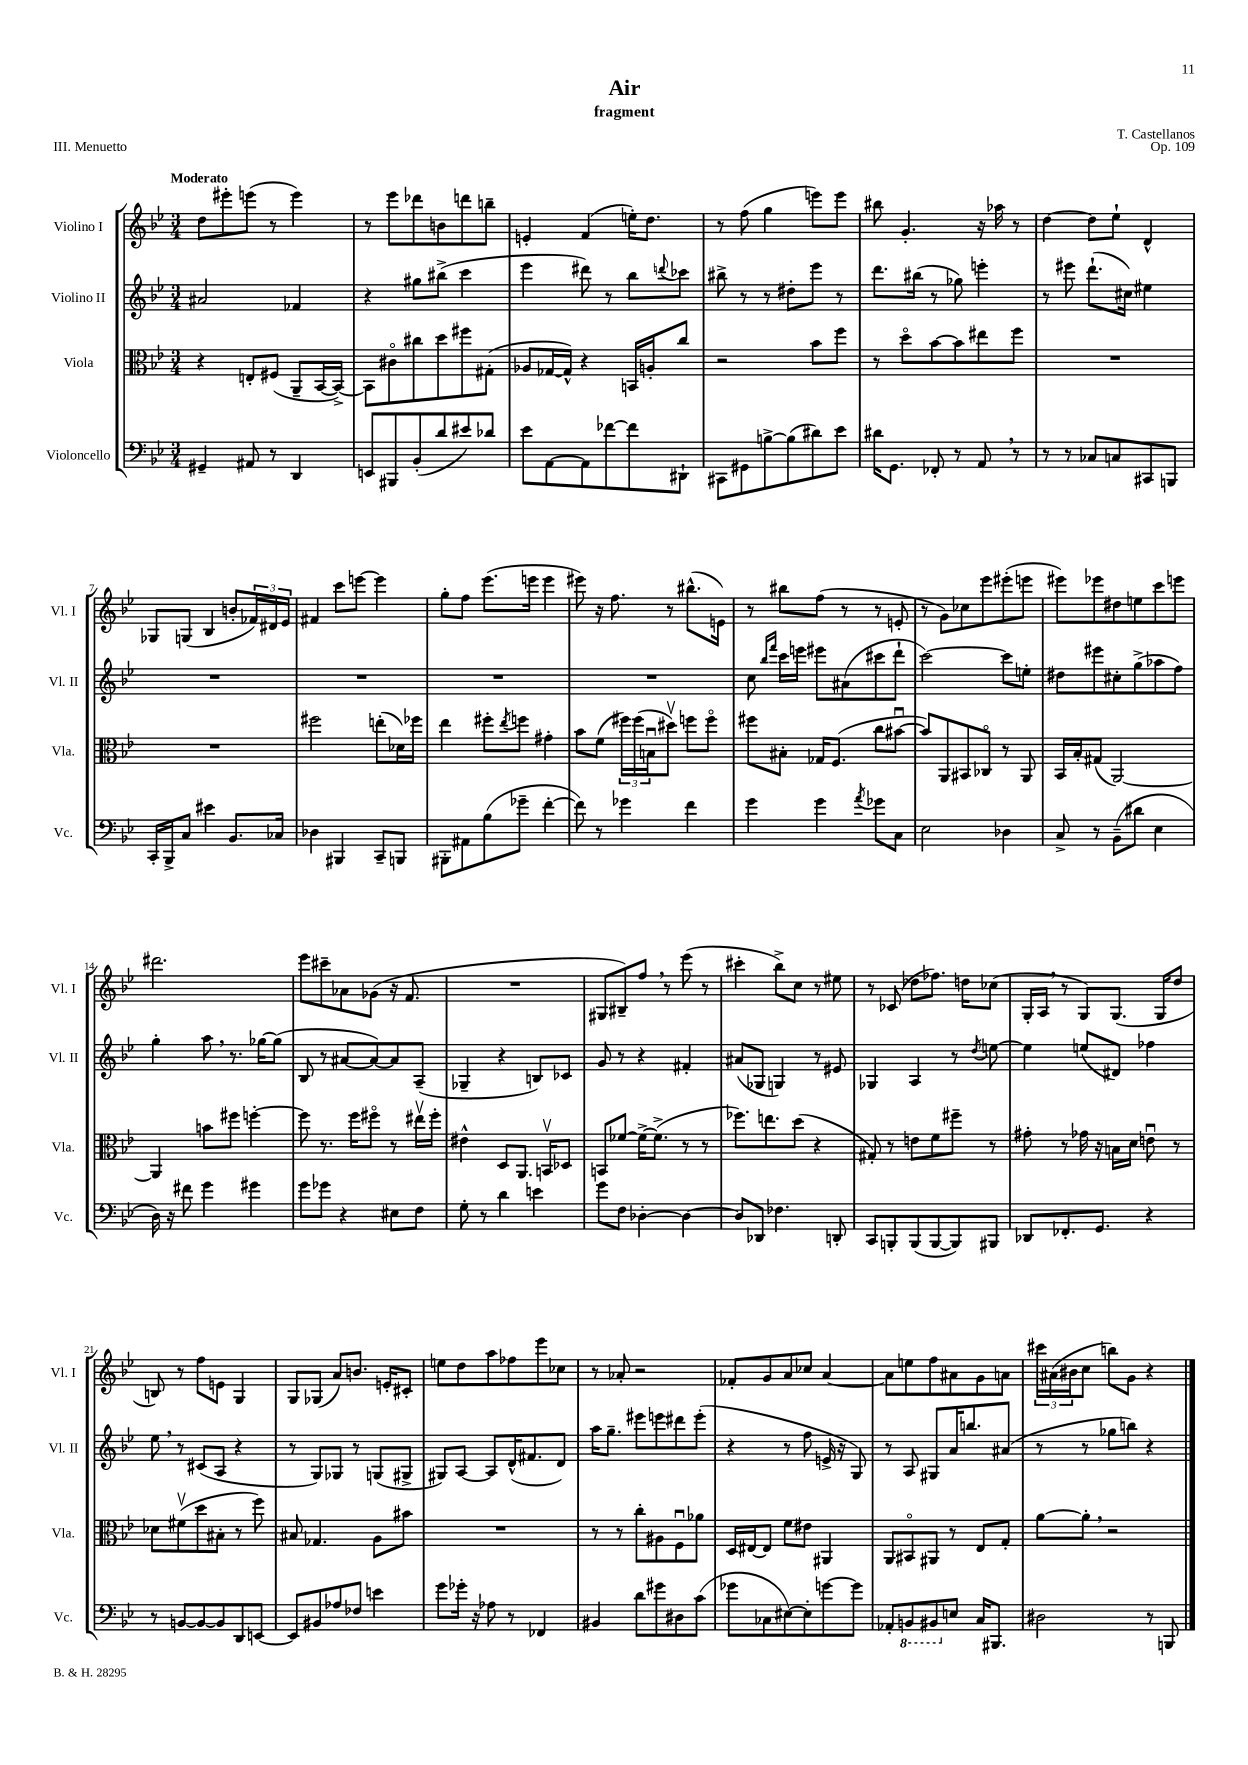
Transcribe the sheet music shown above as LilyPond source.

\header { title = "Air" composer = "T. Castellanos" subtitle = "fragment" opus = "Op. 109" piece = "III. Menuetto" }
<<
\new StaffGroup <<
\new Staff = "s0" \with { instrumentName = "Violino I" shortInstrumentName = "Vl. I" } {
    \clef treble \key bes \major \numericTimeSignature \time 3/4 \tempo "Moderato"
    d''8 eis'''8-. e'''8( r8 e'''4) |
    r8 ees'''8 des'''8 b'8 d'''8 b''8-- |
    e'4-. f'4( e''16-.) d''8. |
    r8 f''8( g''4 e'''8) e'''8 |
    bis''8 g'4.-. r16 aes''16 r8 |
    d''4~ d''8 ees''8-! d'4-^ |
    ges8 g8( bes4 b'8-. \tuplet 3/2 { fes'16) dis'16 ees'16 } |
    fis'4 c'''8 e'''8~ e'''4 |
    g''8-. f''8 ees'''8.( e'''16 e'''4 |
    eis'''8) r16 f''8. r8 bis''8.-^( e'16) |
    r8 bis''8 f''8( r8 r8 e'8-. |
    r8 g'8) ces''8 ees'''8 eis'''8-.( e'''8 |
    eis'''8) ees'''8 dis''8 e''8 c'''8 e'''8 |
    dis'''2. |
    ees'''8 cis'''8-- aes'8 ges'8( r16 f'8. |
    R2. |
    gis8 bis8--) f''8 \breathe r8 ees'''8( r8 |
    cis'''4-. bes''8->) c''8 r8 eis''8 |
    r8 ces'8( des''8 fes''8.) d''16 ces''8( |
    g16-. a16 \breathe r8 g8) g8.( g16 d''8 |
    b8) r8 f''8 e'8 g4 |
    g8 ges8( a'8) b'8. e'16-. cis'8-. |
    e''8 d''8 a''8 fes''8 ees'''8 ces''8 |
    r8 aes'8-. r2 |
    fes'8-. g'8 a'8 ces''8 a'4~ |
    a'8 e''8 f''8 ais'8 g'8 a'8 |
    \tuplet 3/2 { cis'''16 ais'16( bis'16 } c''8 b''8) g'8 r4 \bar "|." |
}
\new Staff = "s1" \with { instrumentName = "Violino II" shortInstrumentName = "Vl. II" } {
    \clef treble \key bes \major \numericTimeSignature \time 3/4
    ais'2 fes'4 |
    r4 gis''8 bis''8->( c'''4 |
    ees'''4 dis'''8) r8 bes''8 \appoggiatura { d'''8 } ces'''8 |
    bis''8-> r8 r8 dis''8-. ees'''8 r8 |
    d'''8. bis''16( r8 ges''8) e'''4-. |
    r8 eis'''8 d'''8.-!( cis''16) eis''4 |
    R2. |
    R2. |
    R2. |
    R2. |
    c''8 \grace { bes''16 f'''16 } c'''16 e'''16 eis'''8 ais'8( cis'''8 d'''8-! |
    c'''2~) c'''8 e''8-. |
    dis''8 eis'''8 cis''8-. g''8->( aes''8 f''8) |
    g''4-. a''8 \breathe r8. ges''16~ ges''8( |
    bes8 r8 ais'8~ ais'8~) ais'8 a8--( |
    ges4-- r4 b8) ces'8 |
    g'8 r8 r4 fis'4-. |
    ais'8( ges8 g4) r8 eis'8 |
    ges4 a4 r8 \acciaccatura { d''8 } e''8~ |
    e''4 e''8( dis'8) fes''4 |
    ees''8 \breathe r8 cis'8( a8 r4 |
    r8 g8) ges8 r8 g8( gis8-> |
    gis8) a8~ a8 d'16-^( fis'8. d'8) |
    a''16 g''8.-- eis'''8 e'''8 dis'''8 e'''8-.( |
    r4 r8 f''8 e'16-> r16 g8) |
    r8 a8 gis8 a'16 b''8. ais'8( |
    r8 r8 ges''8 b''8) r4 \bar "|." |
}
\new Staff = "s2" \with { instrumentName = "Viola" shortInstrumentName = "Vla." } {
    \clef alto \key bes \major \numericTimeSignature \time 3/4
    r4 e8-. fis8( a,8-- bes,16~ bes,16~->) |
    bes,8 cis'8\flageolet cis''8 d''8 fis''8 gis8-.( |
    aes8 ges16~ ges16-^) r4 b,16 a16-. c''8 |
    r2 bes'8 f''8 |
    r8 d''8\flageolet bes'8~ bes'8 eis''8 f''8 |
    R2. |
    R2. |
    fis''2 e''8-.( des'16) fes''16 |
    ees''4 fis''8-. \acciaccatura { ees''8 } f''8 gis'4-. |
    bes'8 f'8( \tuplet 3/2 { fis''16) fis''16( b16\downbow } dis''8\upbow) f''8 f''8\flageolet |
    fis''8 bis8-. ges16 f8.( c''8 bis'8~\downbow |
    bis'8) a,8 bis,8 ces8\flageolet r8 a,8 |
    bes,16 bes16-. gis8( a,2~) |
    a,4 b'8 fis''8 f''4~-. |
    f''8 r8. f''16 fis''8\flageolet r8 eis''16\upbow fis''16-. |
    eis'4-^ d8 a,8. b,16\upbow des8 |
    b,8 fes'8~ fes'16~-> fes'8.->( r8 r8 |
    fes''8.) e''8. d''8( r4 |
    gis8-.) r8 e'8 f'8 fis''8-- r8 |
    gis'8-. r8 ges'16 r16 b16 d'16 e'8\downbow r8 |
    des'8 fis'8\upbow( d''8 bis8-. r8 f''8) |
    bis8 ges4. a8 bis'8 |
    R2. |
    r8 r8 c''8-. ais8 f8\downbow aes'8 |
    d16 eis16~ eis8 f'8 eis'8 ais,4 |
    a,8 bis,8\flageolet ais,8 r8 ees8 g8-. |
    a'8~ a'8-. \breathe r2 \bar "|." |
}
\new Staff = "s3" \with { instrumentName = "Violoncello" shortInstrumentName = "Vc." } {
    \clef bass \key bes \major \numericTimeSignature \time 3/4
    gis,4-- ais,8 r8 d,4 |
    e,8 bis,,8 bes,8-.( d'8 eis'8) des'8 |
    ees'8 a,8~ a,8 fes'8~ fes'8 dis,8-! |
    cis,8 gis,8 b8~-> b8( dis'8) ees'8 |
    dis'16 g,8. fes,8-. r8 a,8 \breathe r8 |
    r8 r8 ces8 c8 cis,8 b,,8 |
    c,16-. bes,,16-> c8 eis'4 bes,8. ces16 |
    des4 bis,,4 c,8-- b,,8 |
    bis,,8-. ais,8 bes8( ges'8-- f'4~-. |
    f'8) r8 ges'4 f'4 |
    g'4 g'4 \acciaccatura { a'8 } ges'8 c8 |
    ees2 des4 |
    c8-> r8 bes,8--( dis'8 ees4 |
    d16) r16 fis'8 g'4 gis'4 |
    g'8 ges'8 r4 eis8 f8 |
    g8-. r8 d'4 e'4 |
    g'8 f8 des4~-. des4~ |
    des8 des,8 fes4. d,8-. |
    c,8 b,,8-. b,,8( b,,8~ b,,8) bis,,8 |
    des,8 fes,8.-. g,8. r4 |
    r8 b,8~ b,8~ b,8 d,8 e,8~ |
    e,8 bis,8 aes8 fes8 e'4 |
    g'8 ges'16-. r16 aes8 r8 fes,4 |
    bis,4 d'8 gis'8 dis8 c'8( |
    ges'8 ces8 eis8~) eis8-. g'8~ g'8 |
    aes,8-. \ottava #-1 b,,8 bis,,8 \ottava #0 e8 c16 bis,,!8. |
    dis2 r8 b,,8 \bar "|." |
}
>>
>>
